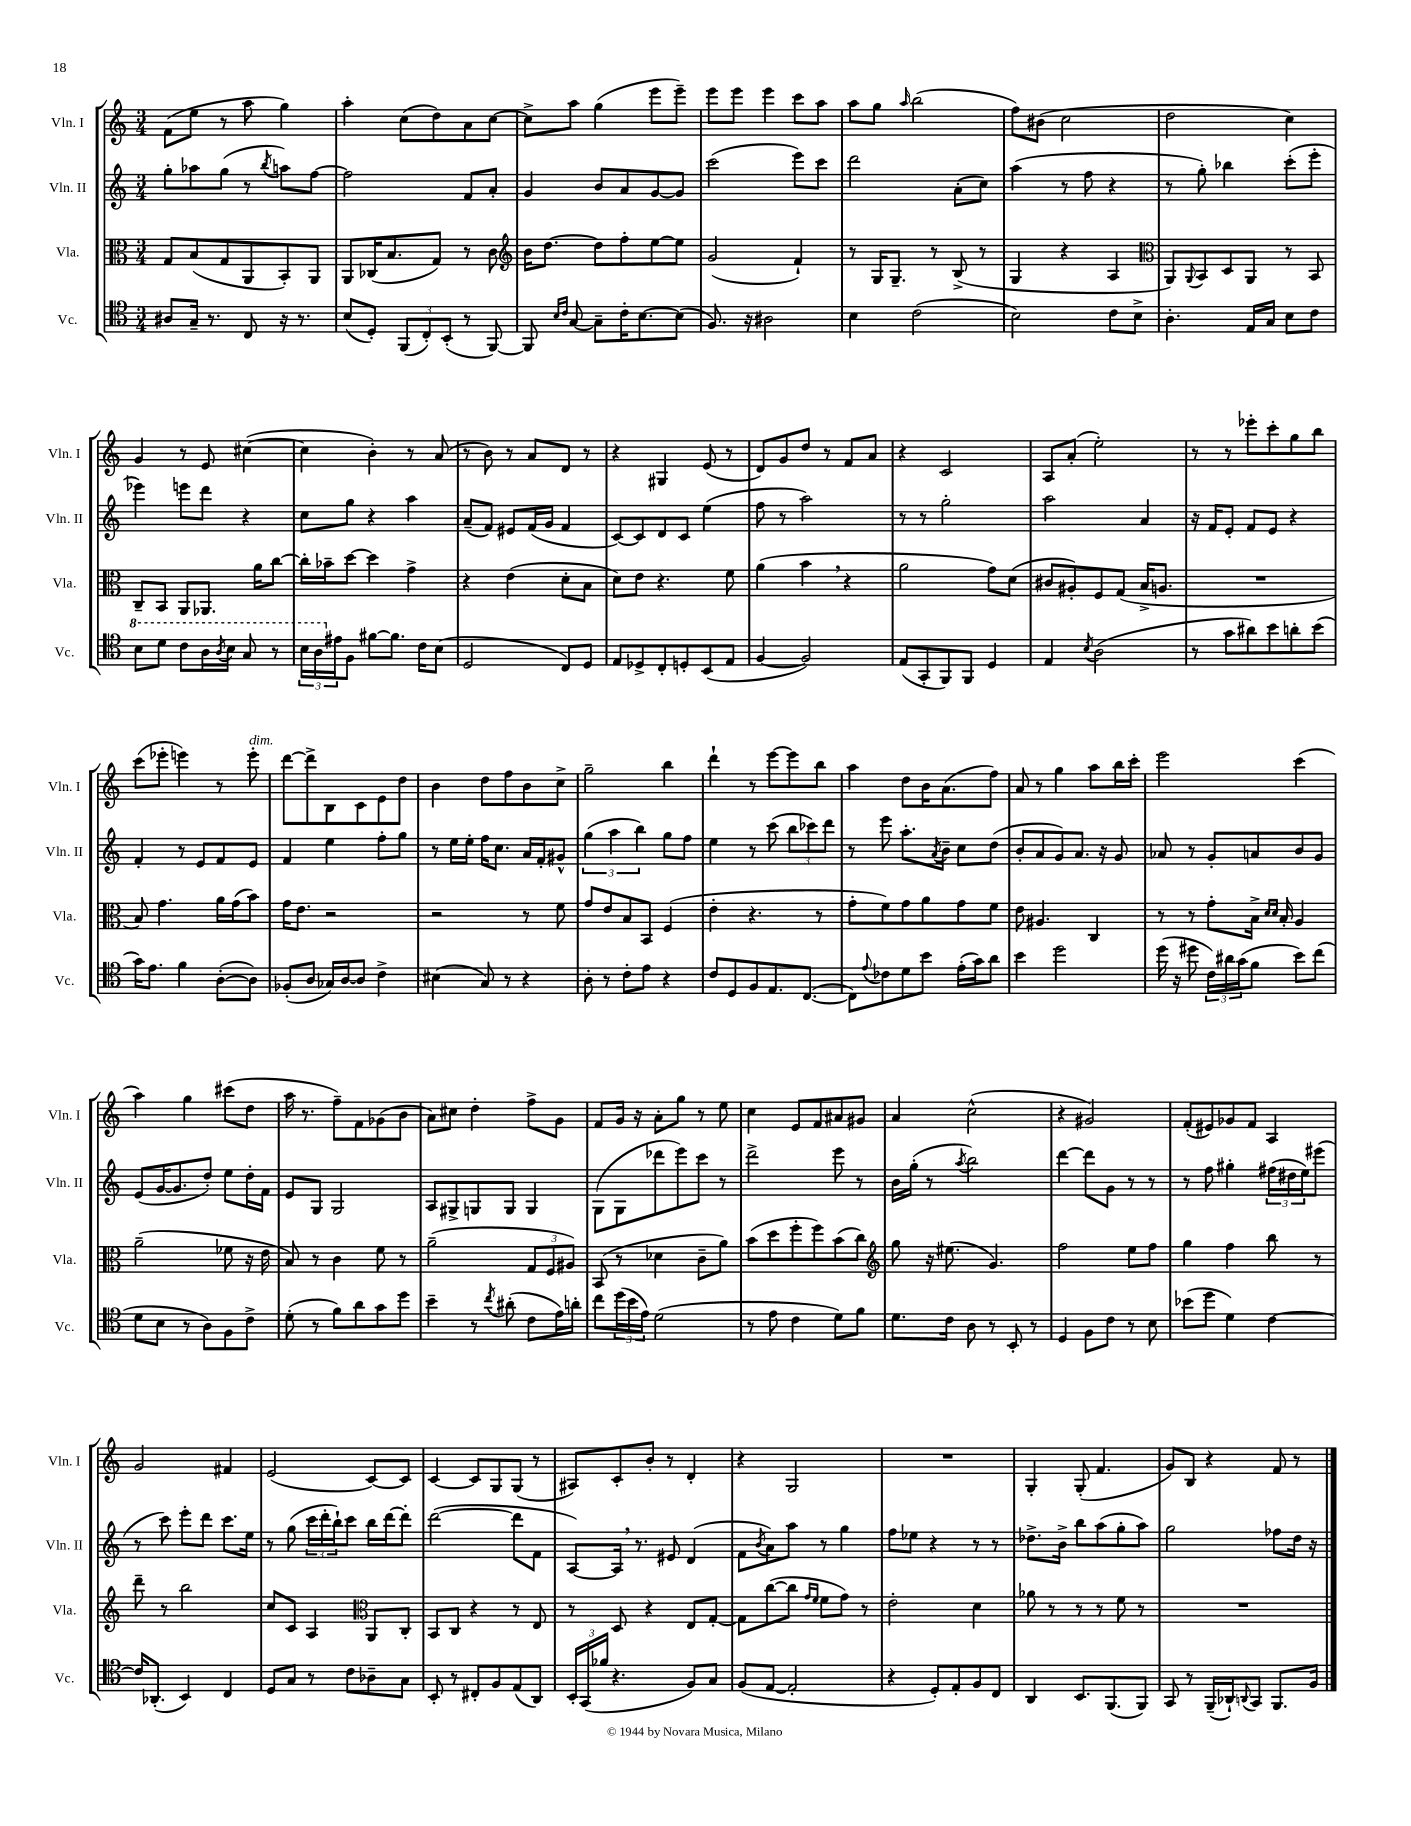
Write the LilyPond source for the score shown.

<<
\new StaffGroup <<
\new Staff = "s0" \with { instrumentName = "Vln. I" shortInstrumentName = "Vln. I" } {
    \clef treble \key c \major \numericTimeSignature \time 3/4
    f'8( e''8 r8 a''8 g''4) |
    a''4-. c''8( d''8) a'8 c''8~ |
    c''8-> a''8 g''4( e'''8 e'''8--) |
    e'''8 e'''8 e'''4 c'''8 a''8 |
    a''8 g''8 \grace { a''16 } b''2( |
    f''8) bis'8( c''2 |
    d''2 c''4) |
    g'4 r8 e'8 cis''4~( |
    cis''4 b'4-.) r8 a'8( |
    r8 b'8) r8 a'8 d'8 r8 |
    r4 gis4 e'8( r8 |
    d'8) g'8 d''8 r8 f'8 a'8 |
    r4 c'2 |
    a8 a'8-.( e''2-.) |
    r8 r8 ees'''8-. c'''8-. g''8 b''8 |
    c'''8( ees'''8-. e'''4) r8 e'''8-.^\markup { \italic "dim." } |
    d'''8~ d'''8-> b8 c'8 e'8 d''8 |
    b'4 d''8 f''8 b'8 c''8-> |
    g''2-- b''4 |
    d'''4-! r8 e'''8~ e'''8 b''8 |
    a''4 d''8 b'16 a'8.( f''8) |
    a'8 r8 g''4 a''8 b''16 c'''16-. |
    e'''2 c'''4( |
    a''4) g''4 cis'''8( d''8 |
    a''16 r8. f''8--) f'8 ges'8( b'8 |
    a'8) cis''8 d''4-. f''8-> g'8 |
    f'8 g'16 r16 a'8-. g''8 r8 e''8 |
    c''4 e'8 f'8 ais'8 gis'8 |
    a'4 c''2-^( |
    r4 gis'2) |
    f'8-.( eis'8) ges'8 f'8 a4 |
    g'2 fis'4 |
    e'2( c'8~) c'8 |
    c'4~ c'8 g8 g8( r8 |
    ais8) c'8-. b'8-. r8 d'4-. |
    r4 g2 |
    R2. |
    g4-. g8-.( f'4. |
    g'8) b8 r4 f'8 r8 \bar "|." |
}
\new Staff = "s1" \with { instrumentName = "Vln. II" shortInstrumentName = "Vln. II" } {
    \clef treble \key c \major \numericTimeSignature \time 3/4
    g''8-. aes''8 g''8( r8 \acciaccatura { b''8 } a''8) f''8~ |
    f''2 f'8 a'8-. |
    g'4 b'8 a'8 g'8~ g'8 |
    c'''2( e'''8) c'''8 |
    d'''2 a'8-.( c''8) |
    a''4( r8 f''8 r4 |
    r8 g''8-.) bes''4 c'''8-.( e'''8-. |
    ees'''4) e'''8 d'''8 r4 |
    c''8 g''8 r4 a''4 |
    a'8--( f'8) eis'8 f'16( g'16 f'4 |
    c'8~) c'8 d'8 c'8 e''4( |
    f''8 r8 a''2) |
    r8 r8 g''2-. |
    a''2 a'4 |
    r16 f'16 e'8-. f'8 e'8 r4 |
    f'4-. r8 e'8 f'8 e'8 |
    f'4 e''4 f''8-. g''8 |
    r8 e''16 e''16-. f''16 c''8. a'16 f'16-. gis'8-^ |
    \tuplet 3/2 { g''4( a''4 b''4) } g''8 f''8 |
    e''4 r8 c'''8( \tuplet 3/2 { b''8 ces'''8) d'''8 } |
    r8 e'''8 a''8.-. \acciaccatura { a'8 } b'16-- c''8 d''8( |
    b'8-. a'8 g'8) a'8. r16 g'8 |
    aes'8 r8 g'8-. a'8 b'8 g'8 |
    e'8( g'16~ g'8. d''8-.) e''8 d''16-. f'16 |
    e'8 g8 g2 |
    a8 gis8-> g8 g8 g4 |
    g8( g8 des'''8 e'''8) c'''8 r8 |
    d'''2-> e'''8 r8 |
    b'16 g''16-.( r8 \acciaccatura { a''8 } b''2) |
    d'''4~ d'''8 g'8 r8 r8 |
    r8 f''8 gis''4-. \tuplet 3/2 { fis''16( dis''16 e''16) } eis'''8( |
    r8 c'''8) e'''8-. d'''8 c'''8. e''16 |
    r8 g''8( \tuplet 3/2 { c'''16 d'''16-. b''16-!) } c'''8 b''16 d'''16~ d'''8-. |
    d'''2~( d'''8 f'8 |
    a8~) a16 \breathe r8. eis'8 d'4( |
    f'8 \acciaccatura { b'8 } a'8) a''8 r8 g''4 |
    f''8 ees''8 r4 r8 r8 |
    des''8.-> b'16-> b''8 a''8( g''8-. a''8) |
    g''2 fes''8 d''16 r16 \bar "|." |
}
\new Staff = "s2" \with { instrumentName = "Vla." shortInstrumentName = "Vla." } {
    \clef alto \key c \major \numericTimeSignature \time 3/4
    g8 b8( g8 a,8 b,8-.) a,8 |
    a,8 ces16( b8. g8) r8 c'8 |
    \clef treble b'16 d''8.~ d''8 f''8-. e''8~ e''8 |
    g'2( f'4-!) |
    r8 g16 g8.-- r8 b8->( r8 |
    g4 r4 a4 |
    \clef alto a,8) \appoggiatura { a,8 } b,8 d8 a,8 r8 b,8 |
    c8-- b,8 a,8 aes,8. a'16 c''8~ |
    c''16-. bes'16-- d''8~ d''4 g'4-> |
    r4 e'4( d'8-. b8 |
    d'8) e'8 r4. f'8 |
    a'4( b'4 \breathe r4 |
    a'2 g'8) d'8( |
    cis'8 ais8-.) f8 g8( b16-> a8. |
    R2. |
    b8) g'4. a'16 g'16( b'8) |
    g'16 e'8. r2 |
    r2 r8 f'8 |
    g'8 e'8 b8 b,8 f4( |
    e'4-. r4. r8 |
    g'8-. f'8) g'8 a'8 g'8 f'8 |
    e'8 ais4. c4 |
    r8 r8 g'8-. b16-> \grace { d'16 d'16 } b16-. a4 |
    a'2--( fes'8 r16 e'16 |
    b8) r8 c'4 f'8 r8 |
    a'2--( \tuplet 3/2 { g8 f8 ais8) } |
    b,8( r8 des'4 c'8-- a'8) |
    b'8( d''8 f''8-. f''8) b'8( c''8) |
    \clef treble g''8 r16 eis''8.( g'4.) |
    f''2 e''8 f''8 |
    g''4 f''4 b''8 r8 |
    d'''8-- r8 b''2 |
    c''8 c'8 a4 \clef alto a,8 c8-. |
    b,8 c8 r4 r8 e8 |
    r8 d8 r4 e8 g8~-. |
    g8 c''8~( c''8 \grace { g'16 f'16 } f'8 g'8) r8 |
    e'2-. d'4 |
    aes'8 r8 r8 r8 f'8 r8 |
    R2. \bar "|." |
}
\new Staff = "s3" \with { instrumentName = "Vc." shortInstrumentName = "Vc." } {
    \clef tenor \key c \major \numericTimeSignature \time 3/4
    ais8 g16-- r8. c8 r16 r8. |
    b8( d8-.) \tuplet 3/2 { f,8( c8-.) b,8-.( } r8 f,8~) |
    f,8 \grace { b16 c'16 } g8~ g8-- c'16-. b8.~ b8( |
    f8.) r16 ais2 |
    b4 c'2( |
    b2) c'8 b8-> |
    a4.-. e16 g16 b8 c'8 |
    \ottava #1 b'8 d''8 c''8 a'16 \acciaccatura { a'8 } b'16 g'8 r8 |
    \tuplet 3/2 { b'16 a'16 \ottava #0 eis'16 } f8 fis'8~ fis'8. c'16 b8( |
    d2 c8) d8 |
    e8 des8-> c8-. d8-. b,8( e8 |
    f4~ f2) |
    e8( g,8-. f,8) f,8 d4 |
    e4 \acciaccatura { b8 } a2( |
    r8 g'8 ais'8) b'8 a'8-. b'8( |
    g'16) e'8. f'4 a8~-.( a8) |
    fes8-.( a8 ges16) a16~ a8 c'4-> |
    bis4( g8) r8 r4 |
    a8-. r8 c'8-. e'8 r4 |
    c'8 d8 f8 e8. c8.~( |
    c8) \appoggiatura { e'8 } ces'8 d'8 b'8 e'16-.( g'16) a'8 |
    b'4 d''2 |
    d''16( r16 dis''8 \tuplet 3/2 { c'16) ais'16 g'16( } f'8 b'8) c''8( |
    d'8 b8 r8 a8) f8 c'8-> |
    d'8-.( r8 f'8) a'8 g'8 d''8 |
    b'4-- r8 \acciaccatura { c''8 } ais'8-.( c'8 e'16) a'16-. |
    c''8 \tuplet 3/2 { d''16( b'16 e'16) } d'2( |
    r8 e'8 c'4 d'8) f'8 |
    d'8. c'16 a8 r8 b,8-. r8 |
    d4 f8 c'8 r8 b8 |
    bes'8( d''8 d'4) c'4~ |
    c'16 aes,8.-.( b,4) c4 |
    d8 g8 r8 c'8 aes8-- g8 |
    b,8-. r8 cis8-. f8 e8( a,8) |
    \tuplet 3/2 { b,16-. g,16( fes'16 } r4. f8) g8 |
    f8( e8~ e2-. |
    r4 d8-.) e8-. f8 c8 |
    a,4 b,8. f,8.( f,8) |
    g,8 r8 f,16--( aes,16-!) \appoggiatura { a,8 } g,8 f,8. f16 \bar "|." |
}
>>
>>
\layout { \context { \Score \remove "Bar_number_engraver" } }
